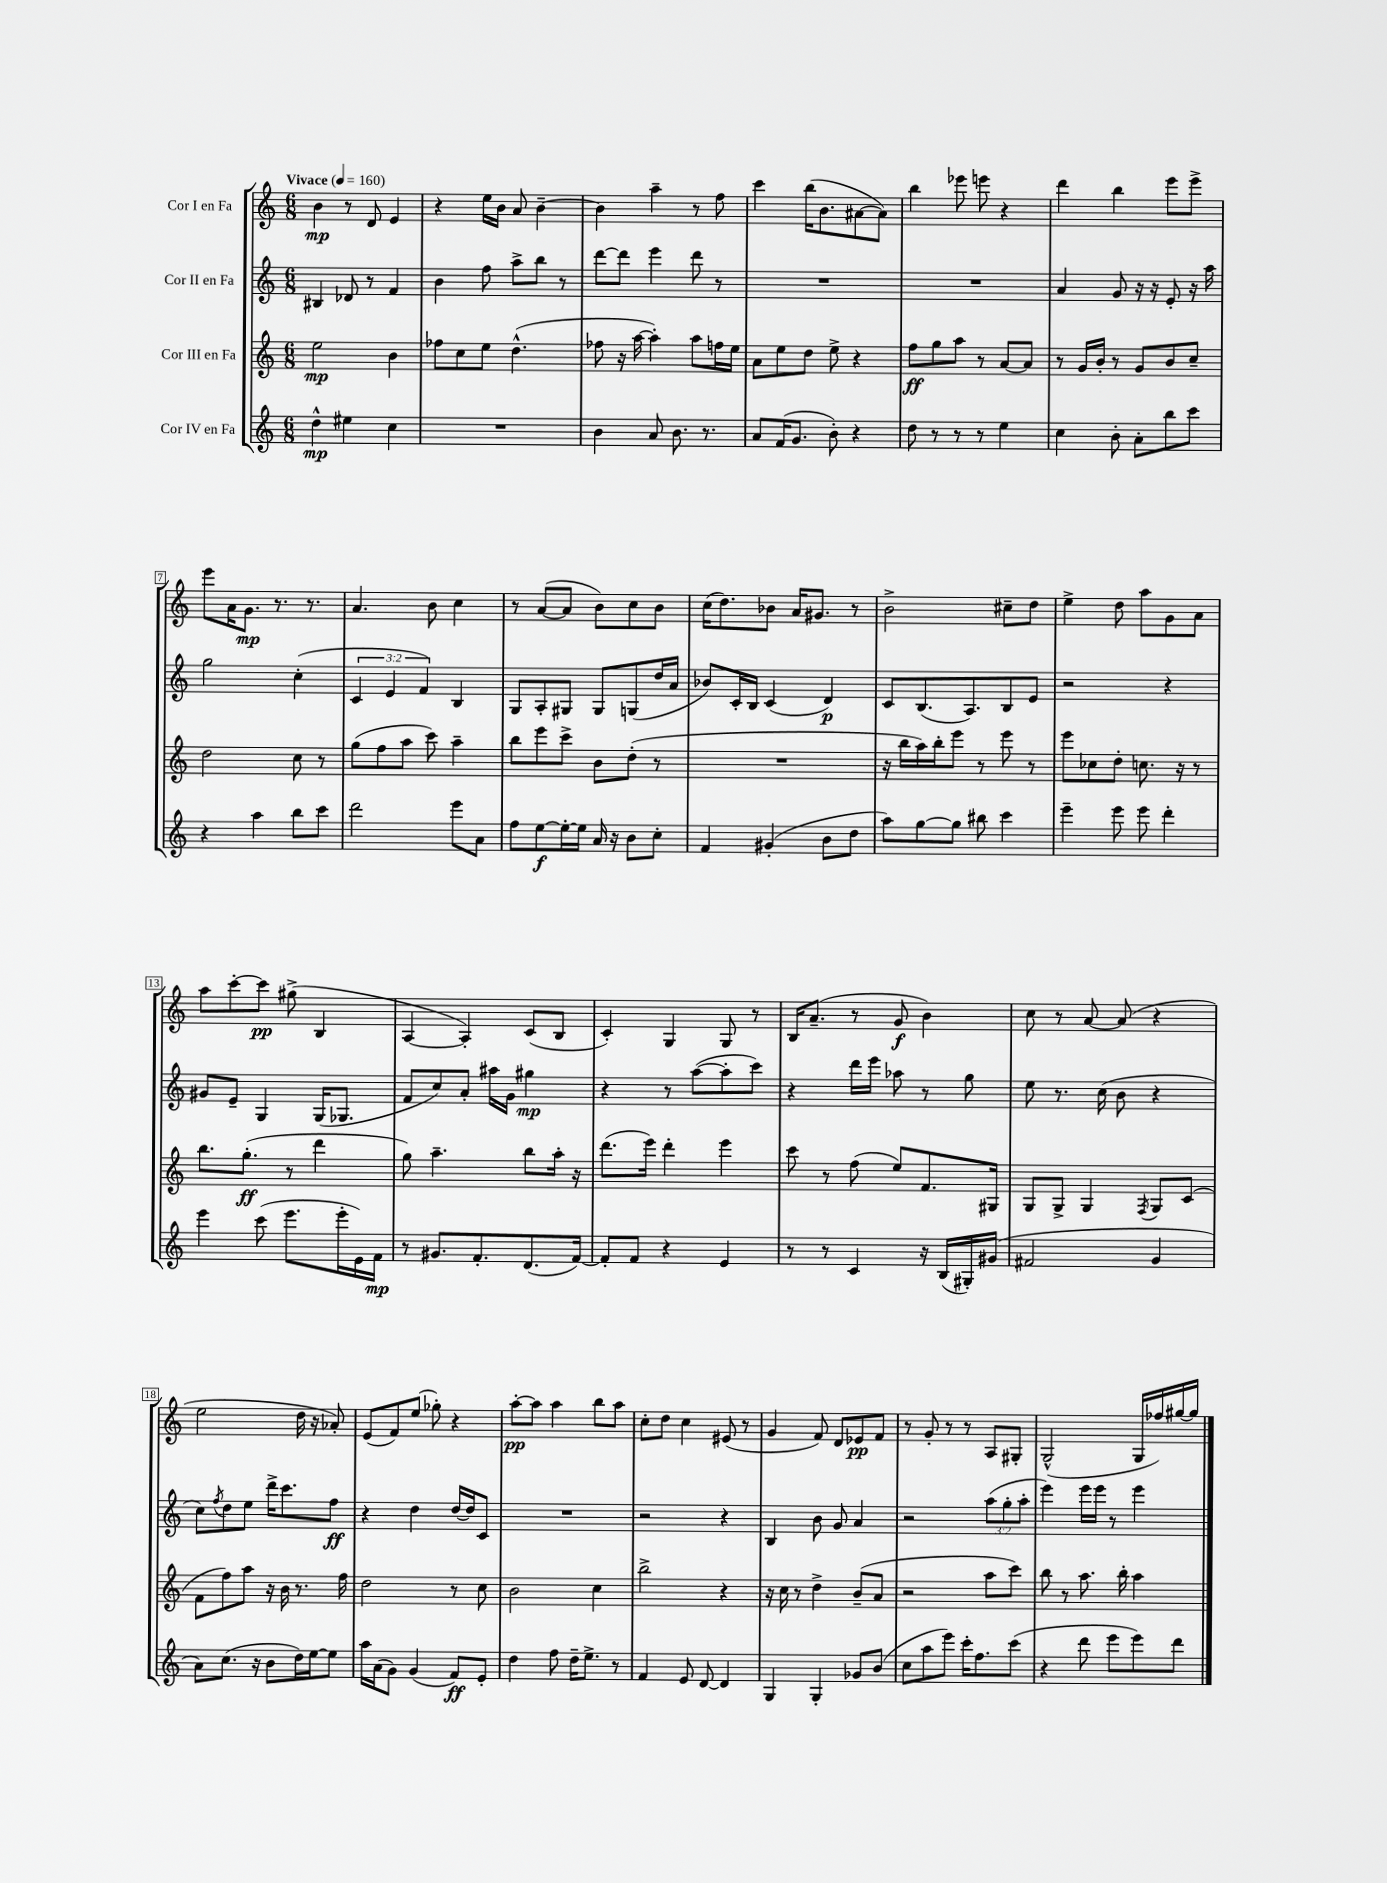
<<
\new StaffGroup <<
\new Staff = "s0" \with { instrumentName = "Cor I en Fa" } {
    \clef treble \key c \major \numericTimeSignature \time 6/8 \tempo "Vivace" 4 = 160
    b'4\mp r8 d'8 e'4 |
    r4 e''16 b'16 a'8 b'4~-- |
    b'4 a''4-- r8 f''8 |
    c'''4 b''16( b'8. ais'8~ ais'8) |
    b''4 ees'''8 e'''8 r4 |
    d'''4 b''4 e'''8 e'''8-> |
    e'''8 a'16 g'8.\mp r8. r8. |
    a'4. b'8 c''4 |
    r8 a'8~( a'8 b'8) c''8 b'8 |
    c''16( d''8.) bes'8 a'16 gis'8. r8 |
    b'2-> cis''8-- d''8 |
    e''4-> d''8 a''8 g'8 a'8 |
    a''8 c'''8~-. c'''8\pp gis''8->( b4 |
    a4~ a4-.) c'8( b8 |
    c'4-.) g4 g8 r8 |
    b16 a'8.--( r8 g'8\f b'4) |
    c''8 r8 a'8~ a'8( r4 |
    e''2 d''16 r16 aes'8-.) |
    e'8( f'8) e''8( ges''8-.) r4 |
    a''8~-.\pp a''8 a''4 b''8 a''8 |
    c''8-. d''8 c''4 eis'8( r8 |
    g'4 f'8) d'8 ees'8\pp f'8 |
    r8 g'8-. r8 r8 a8 gis8-. |
    g2-^( g16 fes''16) gis''16~ gis''16 \bar "|." |
}
\new Staff = "s1" \with { instrumentName = "Cor II en Fa" } {
    \clef treble \key c \major \numericTimeSignature \time 6/8 \override Staff.TupletNumber.text = #tuplet-number::calc-fraction-text
    bis4 des'8 r8 f'4 |
    b'4 f''8 a''8-> b''8 r8 |
    d'''8~ d'''8 e'''4 d'''8 r8 |
    R2. |
    R2. |
    a'4 g'8 r16 r16 e'8-. r16 a''16 |
    g''2 c''4-.( |
    \tuplet 3/2 { c'4 e'4 f'4) } b4 |
    g8 a8-. gis8 gis8 g8( d''16 a'16 |
    bes'8) c'16-. b16 c'4( d'4\p) |
    c'8 b8.( a8.) b8 e'8 |
    r2 r4 |
    gis'8 e'8-- g4 g16( ges8. |
    f'8 c''8) a'8-. ais''16 g'16 gis''4\mp |
    r4 r8 a''8~( a''8-. c'''8) |
    r4 d'''16 e'''16 aes''8 r8 g''8 |
    e''8 r8. c''16( b'8 r4 |
    c''8) \acciaccatura { f''8 } d''8 e''8 d'''16-> c'''8. f''8\ff |
    r4 d''4 d''16~ d''16 c'8 |
    R2. |
    r2 r4 |
    b4 b'8 g'8 a'4 |
    r2 \tuplet 3/2 { a''8( g''8-. a''8-. } |
    e'''4) e'''16 e'''16 r8 e'''4 \bar "|." |
}
\new Staff = "s2" \with { instrumentName = "Cor III en Fa" } {
    \clef treble \key c \major \numericTimeSignature \time 6/8
    e''2\mp b'4 |
    fes''8 c''8 e''8 d''4.-^( |
    fes''8 r16 a''16~ a''4-.) a''8 f''16 e''16 |
    a'8 e''8 d''8 e''8-> r4 |
    f''8\ff g''8 a''8 r8 a'8~ a'8 |
    r8 g'16 b'16-. r8 g'8 b'8 c''8-- |
    d''2 c''8 r8 |
    g''8( f''8 a''8 c'''8) a''4-- |
    b''8 e'''8 c'''8-> b'8 d''8-.( r8 |
    R2. |
    r16 b''16 a''16) b''16-. e'''8 r8 e'''8 r8 |
    e'''8 ces''8 d''8-. c''8. r16 r8 |
    b''8. g''8.-.\ff( r8 d'''4 |
    g''8) a''4.-- b''8 a''16-. r16 |
    d'''8.( e'''16) d'''4-. e'''4 |
    c'''8 r8 f''8( e''8) f'8. gis16 |
    g8 g8-> g4 \acciaccatura { f8 } g8 c'8( |
    f'8 f''8) a''8 r16 b'16 r8. f''16 |
    d''2 r8 c''8 |
    b'2 c''4 |
    b''2-> r4 |
    r16 c''16 r8 d''4-> b'8--( a'8 |
    r2 a''8 c'''8) |
    b''8 r8 a''8. b''16-. a''4 \bar "|." |
}
\new Staff = "s3" \with { instrumentName = "Cor IV en Fa" } {
    \clef treble \key c \major \numericTimeSignature \time 6/8
    d''4-^\mp eis''4 c''4 |
    R2. |
    b'4 a'8 b'8. r8. |
    a'8 f'16( g'8. b'8-.) r4 |
    d''8 r8 r8 r8 e''4 |
    c''4 b'8-. a'8-. b''8 c'''8 |
    r4 a''4 b''8 c'''8 |
    d'''2 e'''8 a'8 |
    f''8 e''8~\f e''16~-. e''16 a'16 r16 b'8 c''8-. |
    f'4 gis'4-.( b'8 d''8 |
    a''8) g''8~ g''8 bis''8 c'''4 |
    e'''4-- e'''8 e'''8 d'''4-. |
    e'''4 c'''8( e'''8. e'''16-. e'16) f'16\mp |
    r8 gis'8. f'8.-. d'8.( f'16~) |
    f'8-. f'8 r4 e'4 |
    r8 r8 c'4 r16 b16( gis16-.) gis'16( |
    fis'2 g'4 |
    a'8) c''8.( r16 b'8 d''16) e''16~ e''8 |
    a''16 a'16( g'8) g'4( f'8\ff) e'8-. |
    d''4 f''8 d''16-- e''8.-> r8 |
    f'4 e'8 d'8~ d'4 |
    g4 g4-. ges'8 b'8( |
    c''8 a''8 e'''8) c'''16-. f''8. c'''8( |
    r4 d'''8 e'''8 e'''8) d'''8 \bar "|." |
}
>>
>>
\layout { \context { \Score \override BarNumber.stencil = #(make-stencil-boxer 0.1 0.3 ly:text-interface::print) } }
